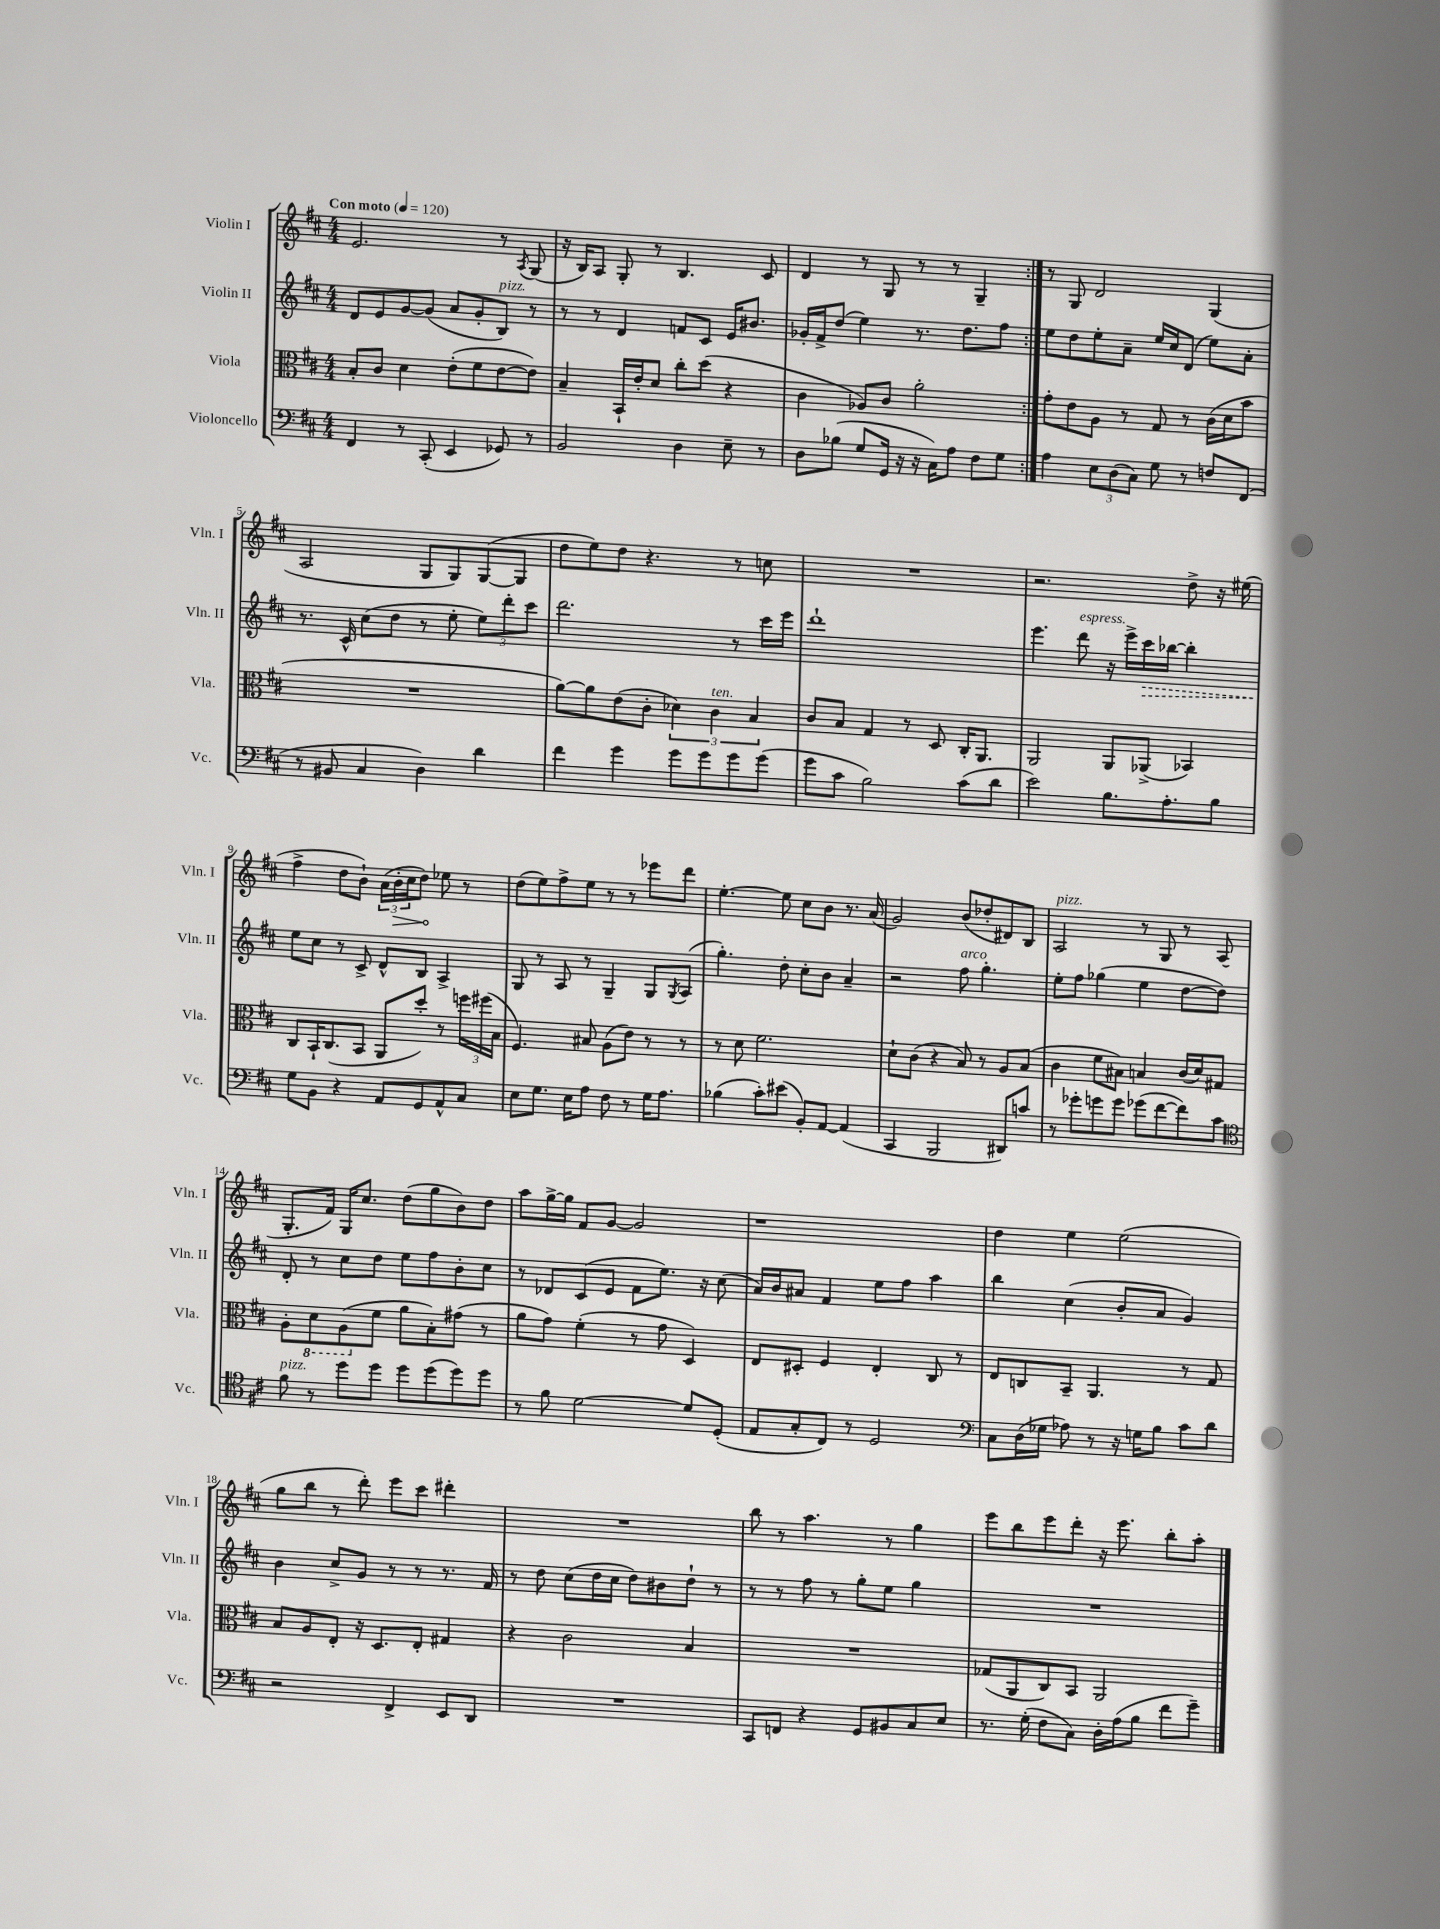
<<
\new StaffGroup <<
\new Staff = "s0" \with { instrumentName = "Violin I" shortInstrumentName = "Vln. I" } {
    \clef treble \key d \major \numericTimeSignature \time 4/4 \tempo "Con moto" 4 = 120
    \repeat volta 2 { e'2. r8 \acciaccatura { a8 } g8( |
    r16 b16) a8 g8-. r8 b4. cis'8 |
    d'4 r8 g8 r8 r8 g4-- | }
    r8 g8 d'2 g4( |
    a2 g8 g8) g8~( g8 |
    d''8 e''8) d''8 r4. r8 c''8 |
    R1 |
    r2. d''8-> r16 eis''16( |
    fis''4-> d''8 b'8-!) \tuplet 3/2 { a'16( \once \override Hairpin.circled-tip = ##t b'16-.\> cis''16 } d''8\!) ees''8 r8 |
    d''8( e''8) fis''8-> e''8 r8 r8 ees'''8 d'''8 |
    e''4.~-. e''8 cis''8 b'8 r8. a'16( |
    g'2) b'8( des''8-. dis'8) b8 |
    a2^\markup { \italic "pizz." } r8 g8 r8 a8( |
    g8.-. fis'16) g16 cis''8. d''8( g''8 b'8) d''8 |
    a''8 g''16~-> g''16 fis'8 g'8~ g'2 |
    r1 |
    d''4 e''4 e''2( |
    g''8 b''8 r8 d'''8-.) e'''8 cis'''8 dis'''4-. |
    R1 |
    b''8 r8 a''4. r8 g''4 |
    e'''8 b''8 e'''8 d'''8-. r16 e'''8. b''8-. a''8-. \bar "|." |
}
\new Staff = "s1" \with { instrumentName = "Violin II" shortInstrumentName = "Vln. II" } {
    \clef treble \key d \major \numericTimeSignature \time 4/4
    \repeat volta 2 { d'8 e'8 g'8~ g'8( a'8 g'8-. b8^\markup { \italic "pizz." }) r8 |
    r8 r8 d'4 f'8 cis'8 e'16 bis'8. |
    ges'16-. fis'16-> d''8( e''4) r8. d''8. fis''8 | }
    e''8 d''8 e''8-. a'8-- e''16 cis''16 d'8( e''8) a'8-. |
    r8. cis'16-^ cis''8( d''8 r8 e''8-. \tuplet 3/2 { e''8) d'''8-. cis'''8 } |
    d'''2. r8 cis'''16 e'''16 |
    d'''1-! |
    e'''4. d'''8^\markup { \italic "espress." } r16 e'''16-> \once \override Hairpin.style = #'dashed-line cis'''16\> bes''16~ bes''4-. |
    e''8\! cis''8 r8 cis'8-> d'8-^ b8 a4-> |
    g8 r8 a8 r8 g4-- g8 \acciaccatura { g8 } a8( |
    g''4.-.) d''8-. cis''8-. b'8 a'4-- |
    r2 fis''8^\markup { \italic "arco" } g''4.-. |
    e''8-. fis''8 ges''4( e''4 d''8~ d''8) |
    d'8-. r8 cis''8 d''8 e''8 fis''8 b'8-. cis''8 |
    r8 des'8 cis'8( e'8 fis'8 e''8.) r16 cis''8( |
    a'16) b'16 ais'8 fis'4 e''8 fis''8 a''4 |
    b''4 cis''4( b'8-. a'8 g'4) |
    b'4 cis''8-> g'8 r8 r8 r8. fis'16 |
    r8 d''8 cis''8( d''16 cis''16 d''8) bis'8 d''8-! r8 |
    r8 r8 fis''8 r8 g''8-. e''8 g''4 |
    R1 \bar "|." |
}
\new Staff = "s2" \with { instrumentName = "Viola" shortInstrumentName = "Vla." } {
    \clef alto \key d \major \numericTimeSignature \time 4/4
    \repeat volta 2 { b8-. cis'8 d'4 e'8-.( fis'8 e'8~ e'8) |
    b4-- b,16-! e'16-. d'8 cis''8-. d''8( r4 |
    cis'4 aes8) cis'8 a'2-. | }
    g'8-. e'8 a8 r8 g8 r8 cis'16( d'16 b'8 |
    R1 |
    a'8~) a'8 e'8( cis'8-. \tuplet 3/2 { des'4) cis'4^\markup { \italic "ten." } b4 } |
    cis'8 b8 g4 r8 d8 cis16-. a,8. |
    a,2 a,8 aes,8->( bes,4) |
    cis8 b,16-! cis8.( b,8 a,8 d''8-.) r8 \tuplet 3/2 { f''16 fis''16( b16 } |
    fis4.) bis8 a8( e'8) r8 r8 |
    r8 d'8 fis'2. |
    d'8-! cis'8( r4 b8) r8 a8 b8( |
    cis'4 fis'8 bis8) b4 cis'16( d'16) gis8 |
    a8-. \ottava #-1 d8 a,8( \ottava #0 fis'8 a'8 b8-.) gis'8( r8 |
    a'8 g'8) fis'4-.( r8 g'8 d4) |
    e8 dis8-. fis4 e4-. cis8 r8 |
    e8 c8 b,8-- a,4. r8 g8 |
    b8 a8 e8-. r16 d8. e8-. gis4 |
    r4 cis'2 b4 |
    R1 |
    ges8( a,8 cis8) b,8 a,2 \bar "|." |
}
\new Staff = "s3" \with { instrumentName = "Violoncello" shortInstrumentName = "Vc." } {
    \clef bass \key d \major \numericTimeSignature \time 4/4
    \repeat volta 2 { fis,4 r8 cis,8-.( e,4 ges,8) r8 |
    b,2 d4 e8-- r8 |
    d8 bes8( g8 g,16 r16 r16 cis16) a8 fis8 g8 | }
    a4 \tuplet 3/2 { e8 d8( cis8) } g8 r8 f8 fis,8( |
    r8 bis,8 cis4 d4) d'4 |
    fis'4 g'4 g'8 g'8 g'8 g'8( |
    g'8 cis'8 b2) cis'8( d'8 |
    e'2) b8. a8.-. b8 |
    g8 b,8 r4 a,8 g,8 a,8-^ cis8 |
    e8 g8. e16 a8 fis8 r8 g16 a8. |
    bes4( cis'8-.) eis'8( b,8-.) a,8~ a,4( |
    cis,4 b,,2 dis,8) c'8 |
    r8 ges'8-. g'8 g'8 ges'8( fis'8~ fis'8) cis'8 |
    \clef tenor fis'8^\markup { \italic "pizz." } r8 d''8 d''8 d''8 d''8( d''8) d''8 |
    r8 fis'8 d'2~ d'8 d8-.( |
    e8 g8-. cis8) r8 d2 |
    \clef bass cis8 d16( ges16 aes8) r8 r16 g16 b8 cis'8 d'8 |
    r2 fis,4-> e,8 d,8 |
    R1 |
    cis,8 f,8 r4 g,8 bis,8 cis8 e8 |
    r8. g16-.( fis8 cis8) d16-. a16( b8 fis'8 g'8--) \bar "|." |
}
>>
>>
